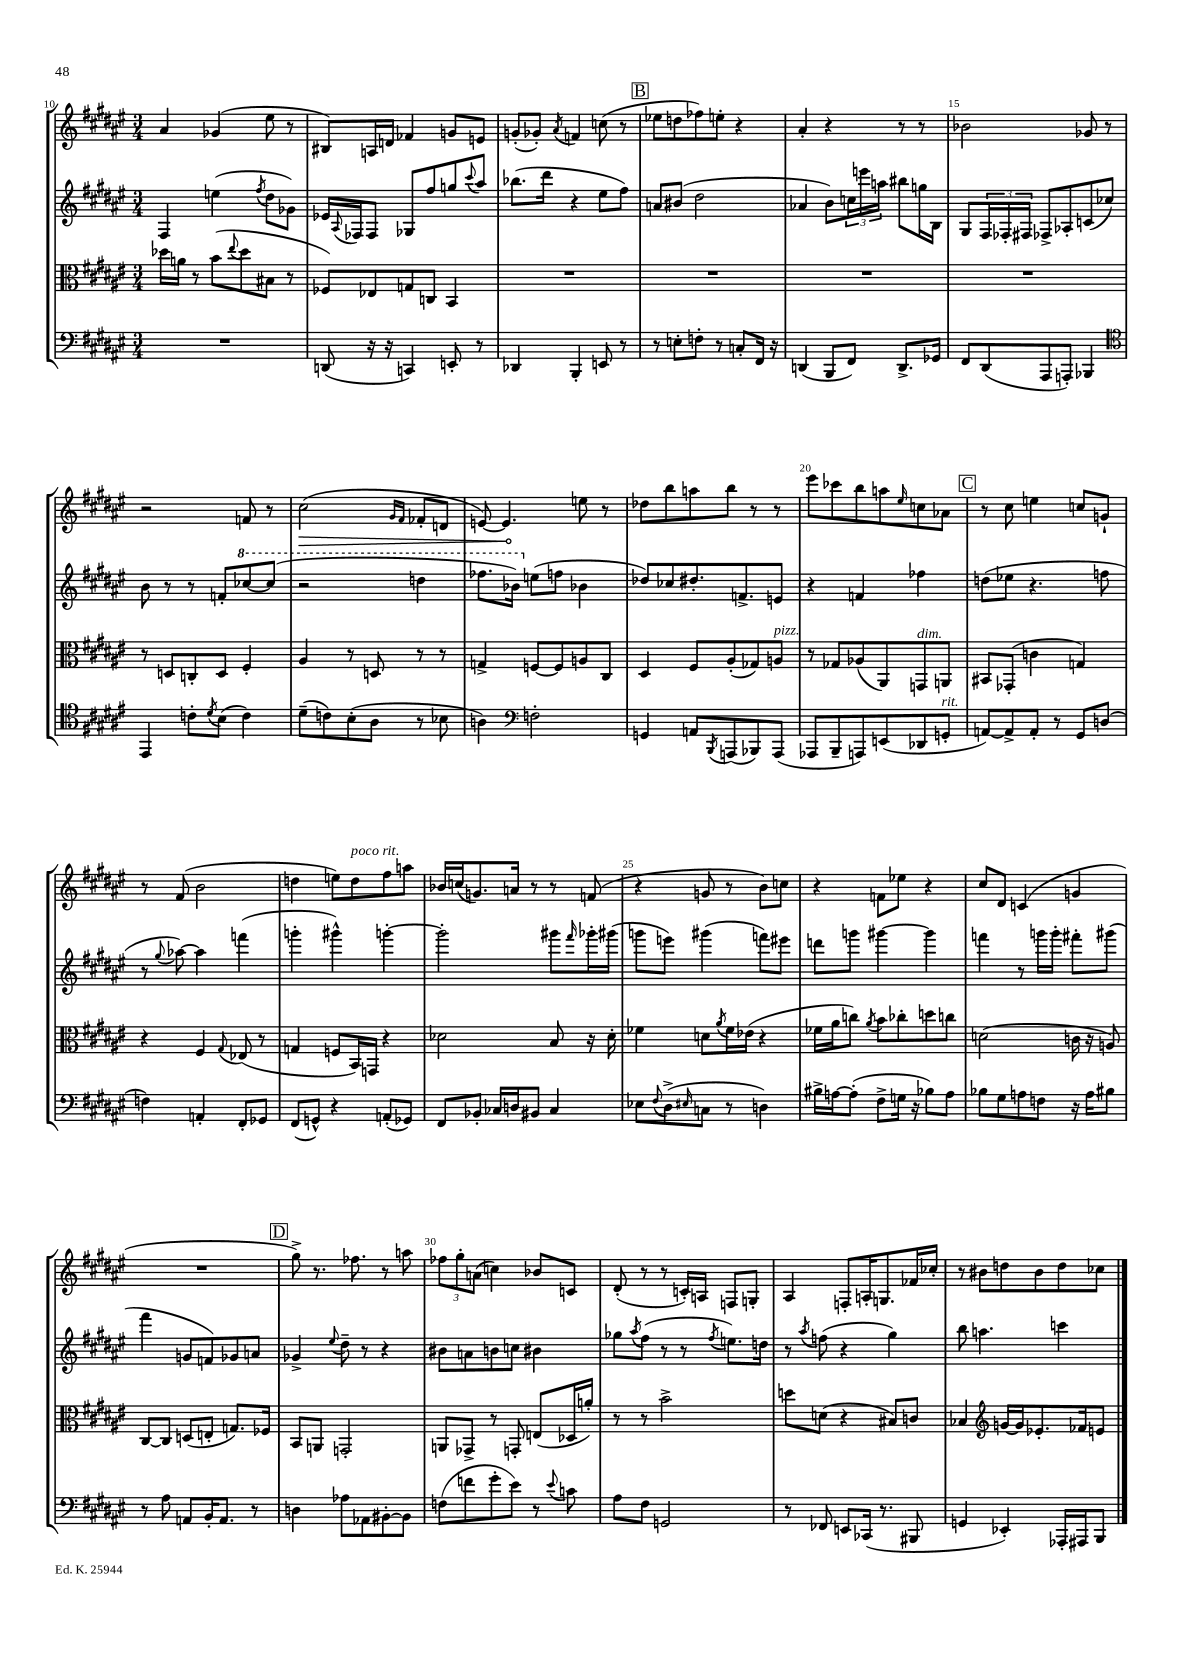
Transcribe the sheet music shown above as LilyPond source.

<<
\new StaffGroup <<
\new Staff = "s0" {
    \clef treble \key fis \major \numericTimeSignature \time 3/4
    ais'4 ges'4( eis''8 r8 |
    bis8) a16 d'16 fes'4 g'8 e'8 |
    g'8-.( ges'8-.) \acciaccatura { ais'8 } f'4 c''8( r8 |
    \mark \markup { \box "B" } ees''8 d''8 fes''8) e''8-. r4 |
    ais'4-. r4 r8 r8 |
    bes'2 ges'8 r8 |
    r2 f'8 r8 |
    \once \override Hairpin.circled-tip = ##t cis''2\>( \grace { gis'16 fis'16 } fes'8-. d'8 |
    e'8~) e'4.\! e''8 r8 |
    des''8 b''8 a''8 b''8 r8 r8 |
    eis'''8 ces'''8 b''8 a''8 \grace { eis''16 } c''8 aes'8 |
    \mark \markup { \box "C" } r8 cis''8 e''4 c''8 g'8-! |
    r8 fis'8( b'2 |
    d''4 e''8) d''8^\markup { \italic "poco rit." } fis''8 a''8 |
    bes'16 c''16( g'8.) a'16 r8 r8 f'8( |
    r4 g'8 r8 b'8) c''8 |
    r4 f'8 ees''8 r4 |
    cis''8 dis'8 c'4( g'4 |
    R2. |
    \mark \markup { \box "D" } gis''8->) r8. fes''8. r8 a''8 |
    \tuplet 3/2 { fes''8 gis''8-. a'8( } c''4) bes'8 c'8 |
    dis'8-.( r8 r8 c'16-.) a16 f8 g8-. |
    ais4 f8-. a16-. g8. fes'16 ces''16-. |
    r8 bis'8 d''8 bis'8 d''8 ces''8 \bar "|." |
}
\new Staff = "s1" {
    \clef treble \key fis \major \numericTimeSignature \time 3/4
    fis4 e''4( \acciaccatura { fis''8 } dis''8 ges'8) |
    ees'16 \appoggiatura { ais8 } fes16 fes8 ges8 fis''8 g''8 \appoggiatura { cis'''8 } ais''8 |
    bes''8.( dis'''16 r4 eis''8 fis''8) |
    \mark \markup { \box "B" } a'8 bis'8( dis''2 |
    aes'4 b'8) \tuplet 3/2 { c''16 e'''16 a''16 } bis''8 g''16 b16 |
    gis8 \tuplet 3/2 { fis16 fes16-. fis16 } fes8-> aes8-. c'8( ces''8) |
    b'8 r8 r8 f'8-. \ottava #1 ces'''8~ ces'''8( |
    r2 d'''4 |
    fes'''8. bes''16) \ottava #0 e''8( f''8 bes'4 |
    des''8) ces''8 dis''8.-. f'8.-> e'8 |
    r4 f'4 fes''4 |
    \mark \markup { \box "C" } d''8( ees''8 r4. f''8 |
    r8 \appoggiatura { gis''8 } aes''8~) aes''4 f'''4( |
    g'''4-. gis'''4-^) g'''4~-. |
    g'''2-. gis'''8 \grace { fis'''16 } ges'''16-. gis'''16( |
    g'''8 e'''8) gis'''4( f'''8) eis'''8 |
    d'''8 g'''8 gis'''4~ gis'''4 |
    f'''4 r8 g'''16 g'''16-. fis'''8-. gis'''8( |
    fis'''4 g'8 f'8) ges'8 a'8 |
    \mark \markup { \box "D" } ges'4-> \appoggiatura { eis''8 } dis''8-- r8 r4 |
    bis'8 a'8 b'8 c''8 bis'4 |
    ges''8 \acciaccatura { ais''8 } fis''8( r8 r8 \acciaccatura { fis''8 } e''8.) d''16 |
    r8 \acciaccatura { ais''8 } f''8( r4 gis''4) |
    b''8 a''4. c'''4 \bar "|." |
}
\new Staff = "s2" {
    \clef alto \key fis \major \numericTimeSignature \time 3/4
    des''16 a'16 r8 b'8( \appoggiatura { eis''8 } des''8 bis8 r8 |
    fes8) ees8 g8 c8 b,4 |
    R2. |
    \mark \markup { \box "B" } R2. |
    R2. |
    R2. |
    r8 d8 c8-. d8 fis4-. |
    ais4 r8 d8 r8 r8 |
    g4-> f8~ f8 a8 cis8 |
    dis4 fis8 ais8-.( ges8) a8^\markup { \italic "pizz." } |
    r8 ges8 aes8( ais,8) g,8^\markup { \italic "dim." } a,8 |
    \mark \markup { \box "C" } bis,8 ges,8-.( c'4 g4) |
    r4 fis4 \appoggiatura { gis8 } ees8( r8 |
    g4 f8 b,16) g,16 r4 |
    des'2 b8 r16 des'16-. |
    fes'4 d'8 \acciaccatura { ais'8 } fes'16 ees'16( r4 |
    fes'16 ais'16 c''8) \acciaccatura { ais'8 } b'8 ces''8-. d''8 c''8 |
    d'2( c'16 r16 a8) |
    cis8~ cis8 d8( e8-. g8.) fes16 |
    \mark \markup { \box "D" } b,8 a,8 g,2-. |
    a,8 ges,8-> r8 g,8-. e8( des16 a'16-.) |
    r8 r8 b'2-> |
    d''8 d'8( r4 bis8) c'8 |
    bes4 \clef treble g'16~ g'16 ees'8.-. fes'16 e'8 \bar "|." |
}
\new Staff = "s3" {
    \clef bass \key fis \major \numericTimeSignature \time 3/4
    R2. |
    d,8( r16 r16 c,4) e,8-. r8 |
    des,4 b,,4-. e,8 r8 |
    \mark \markup { \box "B" } r8 e8-. f8-. r8 c8-. fis,16 r16 |
    d,4( b,,8 fis,8) d,8.-> ges,16 |
    fis,8 dis,8( ais,,8 a,,8-.) bes,,4 |
    \clef tenor eis,4 c'8-. \acciaccatura { dis'8 } b8( c'4) |
    dis'8--( c'8) b8-.( ais8 r8 bes8 |
    a4) \clef bass f2-. |
    g,4 a,8 \acciaccatura { b,,8 } a,,8( bes,,8) a,,8( |
    aes,,8 b,,8-- a,,8) e,8( des,8 g,8-.^\markup { \italic "rit." } |
    \mark \markup { \box "C" } a,8~) a,8-> a,8-. r8 gis,8 d8( |
    f4) a,4-. fis,8-. ges,8 |
    fis,8( g,8-^) r4 a,8-.( ges,8) |
    fis,8 bes,8-. ces16 d16 bis,8 ces4 |
    ees8 \appoggiatura { fis8 } dis8->( \grace { eis16 } c8 r8 d4) |
    bis16-> a16~ a8-.( fis8-> g16 r16 bes8) a8 |
    bes8 gis8 a8 f8 r16 a16 bis8 |
    r8 ais8 a,8 b,16-. a,8. r8 |
    \mark \markup { \box "D" } d4 aes8 aes,8 bis,8~-. bis,8 |
    f8( f'8 gis'8-. eis'8) r8 \appoggiatura { eis'8 } c'8 |
    ais8 fis8 g,2 |
    r8 fes,8 e,8 ces,16( r8. bis,,8 |
    g,4 ees,4-.) aes,,16-. ais,,16 b,,8 \bar "|." |
}
>>
>>
\layout { \context { \Score currentBarNumber = #10 \override BarNumber.break-visibility = ##(#f #t #t) barNumberVisibility = #(every-nth-bar-number-visible 5) } }
